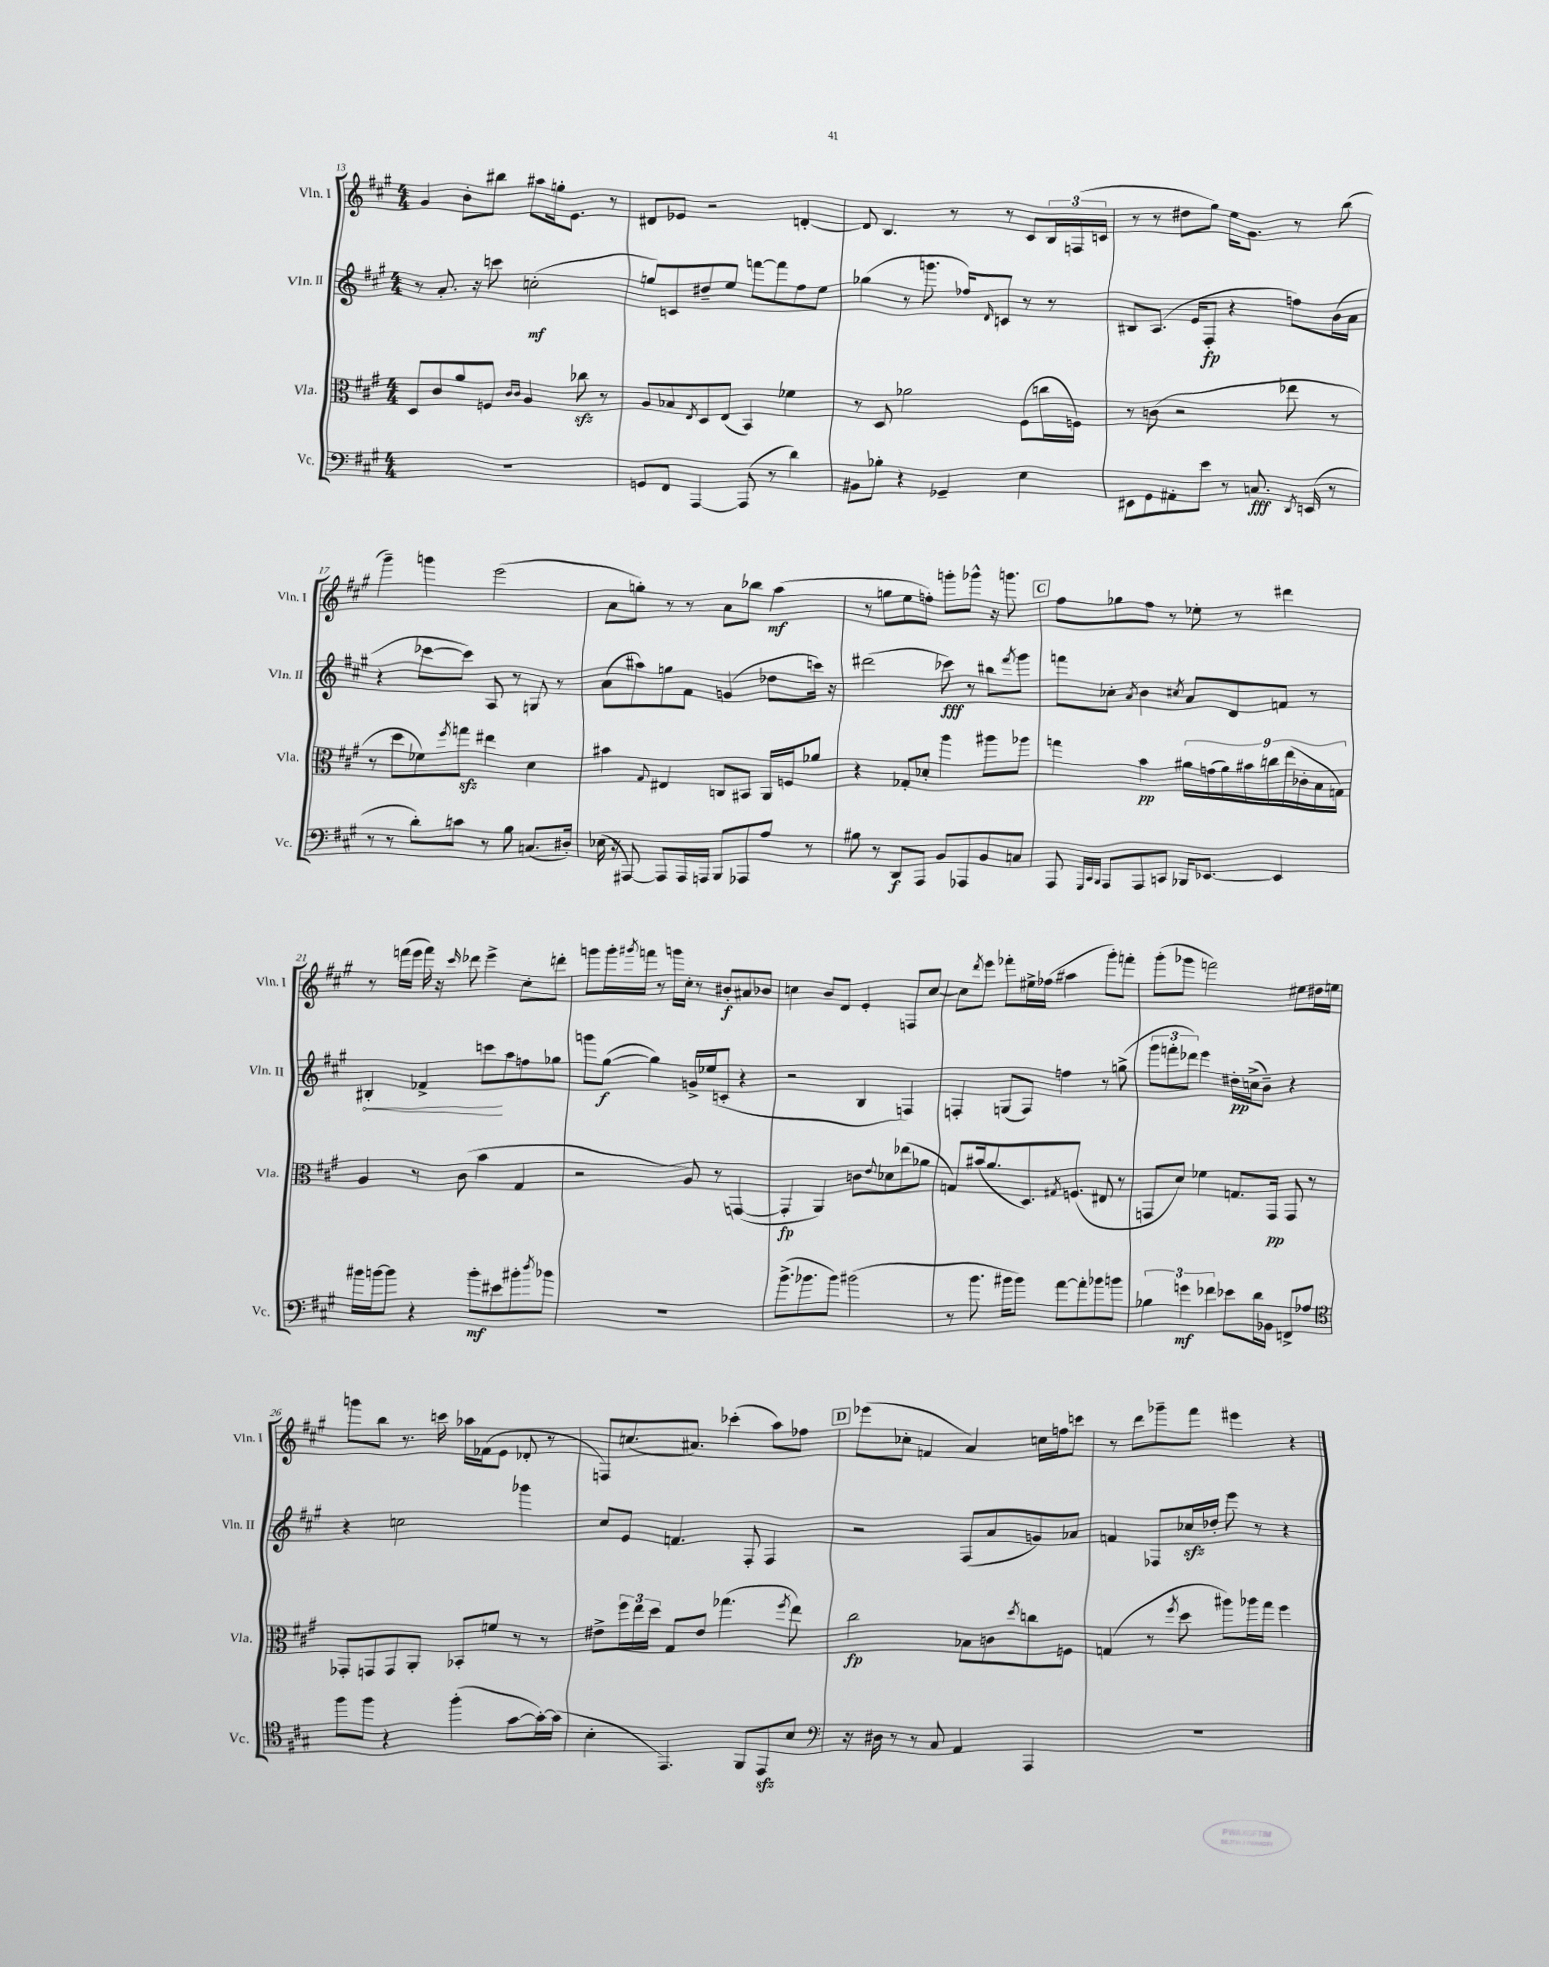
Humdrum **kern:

**kern	**kern	**kern	**kern
*staff4	*staff3	*staff2	*staff1
*clefF4	*clefC3	*clefG2	*clefG2
*k[f#c#g#]	*k[f#c#g#]	*k[f#c#g#]	*k[f#c#g#]
*M4/4	*M4/4	*M4/4	*M4/4
1r	8D	8r	4g#
.	8c#	8.a'	.
.	8a	.	8b'
.	.	16r	.
.	8F	8ccc	8bb#
.	16qqc#	.	.
.	16qqc#	.	.
.	4A	(2cc'	8aa#
.	.	.	16gg'
.	.	.	8.e
.	8cc-	.	.
.	8r	.	8r
=	=	=	=
8GG	8A	8gg)	8d#
8FF#	8B-	8c	8e-
.	8qE	.	.
[4AAA	8D	8dd#~	2r
.	(8E	8ee	.
(8AAA]	4BB)	[8fff	.
8r	.	8fff]	.
4d)	4f-	8ff#	[4d'
.	.	8ee	.
=	=	=	=
8BB#	8r	(4gg-	8d]
8B-'	8D	.	4.B
4r	2a-	8r	.
.	.	8.ggg	.
4GG-~	.	.	8r
.	.	16ff-)	.
.	.	16qqd	.
.	.	8c	8r
4E	(8F#	8r	8c#
.	16cc	8r	24B
.	.	.	(24F
.	16F)	.	.
.	.	.	24c
=	=	=	=
8EE#	8r	8B#	8r
8GG#	(8c	(8.A	8r
8AA#'	2r	.	8dd#
.	.	16e	.
8e	.	8F#'	8gg#)
8r	.	4r	16ee
.	.	.	8.g#
8.C	.	.	.
.	8ee-	8ff)	8r
8qDD	.	.	.
(16EE	.	.	.
8r	8r	(16b	(8bb
.	.	16a	.
=	=	=	=
8r	8r	4r	4ggg#~)
8r	8dd	.	.
8d')	8f-)	[8ccc-	4ggg
.	8qff#	.	.
8c	8gg	8ccc-])	.
8r	4ee#	8A	(2eee
8B	.	8r	.
(8.C	4d	8G	.
.	.	8r	.
16D#')	.	.	.
=	=	=	=
(16E-	4b#	(8a	8a
16r	.	.	.
[8AAA#)	.	8aa#)	8gg')
.	8qqG#	.	.
8AAA#]	4E#	8gg	8r
16AAA#	.	8f#	8r
16AAA	.	.	.
8BBB	8C	(4g	8a
8AAA-	8BB#	.	8bb-
8A	16AA	8dd-	(4aa
.	16F	.	.
8r	8a-	16ccc)	.
.	.	16r	.
=	=	=	=
8B#	4r	(2ddd#	8r
8r	.	.	8gg
8DD	8G-'	.	8ee
8AAA	8d-'	.	8ff')
8BB	4aa	8ccc-)	8ggg'
8AAA-	.	8r	8ggg-^^
8BB	8aa#	8bb#	16r
.	.	.	8.ggg
.	.	8qfff#	.
8C	8aa-	8ggg#	.
=	=	=	=
8AAA	4gg	8fff	8ff#
32qqGGG#	.	.	.
32qqCC#	.	.	.
32qqBBB	.	.	.
8AAA	.	8cc-'	8gg-
.	.	8qa	.
8AAA	4b	4b	8ff#
8CC	.	.	8r
.	.	8qcc#	.
16BBB-	18a#	8a	8ee-'
.	(18g	.	.
[8.EE-	.	.	.
.	18a#)	.	.
.	.	8d	8r
.	18b#	.	.
.	18cc	.	.
4EE-]	.	8f	4ddd#
.	(18ee	.	.
.	18c-'	.	.
.	.	8r	.
.	18B	.	.
.	18G)	.	.
=	=	=	=
16b#	4A	4B#'	8r
[16b	.	.	.
8b]	.	.	(16fff
.	.	.	16eee
4r	8r	4f-^	16fff)
.	.	.	16r
.	.	.	16qqccc#
.	(8c#	.	8ddd-
8b'	4b	8ccc	4eee^
8e#	.	8aa	.
8b#'	4G#	8ff	8cc#'
8qdd	.	.	.
8b-	.	8gg-	8ddd'
=	=	=	=
1r	2r	8ggg	8ggg
.	.	([8gg#	16ggg'
.	.	.	8qggg#
.	.	.	16fff
.	.	4gg#])	8r
.	.	.	16ggg
.	.	.	16cc#'
.	8A)	16g^	8r
.	.	(16ee-	.
.	8r	8c'	8b#'
.	([4GG	4r	8a#
.	.	.	8b-
=	=	=	=
(8.b^	4GG']	2r	4cc
8.b-	.	.	.
.	4AA)	.	8b
8b-)	.	.	8d
(2b#	8c	4B	4e'
.	8qqe	.	.
.	8d-	.	.
.	(8ee-	4F)	8F
.	8a-	.	[8cc
=	=	=	=
8r	8G)	4F'	8cc]
.	.	.	8qddd
8.b	(16b#	.	8eee
.	8.a	.	.
.	.	(8G	8fff-'
16b#	.	.	.
8b#)	8.D)	8F)	16ee#^
.	.	.	(16ff-
[8a	.	4ff	4aa#
.	8qG#	.	.
.	(8.F	.	.
8a']	.	.	.
8b-	8E#	8r	8ggg#')
8b	8r	(8gg^	8fff'
=	=	=	=
6B-	8GG	12ggg#	(8ggg#'
.	.	12fff'	.
.	8d)	.	8ggg-
6g	.	12ddd-)	.
.	4f-	4eee	2fff)
6f-	.	.	.
8e-	8.G	16dd#'	.
.	.	(16cc^	.
16d	.	8b~)	.
16BB-	16GG	.	.
8FF^	8GG	4r	8ee#
8A-	8r	.	16dd#
.	.	.	16ee
=	=	=	=
*clefC4	*	*	*
8ff#	8GG-'	4r	8ggg
8ff#	8GG	.	8bb
4r	8GG	2cc	8.r
.	8AA'	.	.
.	.	.	16ccc
(4ff#'	8BB-'	.	16aa-
.	.	.	(16f-
.	8f	.	8e
[8g#	8r	4ggg-	8d-'
16g#'_)	8r	.	8r
(16g#]	.	.	.
=	=	=	=
4B'	8e#^	8cc#	8F)
.	24ff#	8e	(8.cc
.	24ee	.	.
.	24dd	.	.
4.EE)	8G#	4.f	.
.	.	.	8.a#)
.	8e#	.	.
.	(4.gg-	.	(4ccc-'
8FF#	.	8F#'	.
8EE	.	4F#	8aa)
.	8qff#	.	.
8B	8ee)	.	8ff-
=	=	=	=
*clefF4	*	*	*
16r	2cc#	2r	(8eee-
16D#	.	.	.
8r	.	.	8cc-'
8r	.	.	4f
8C#	.	.	.
4AA	8B-	(8F#	4a)
.	8c	8a	.
.	8qdd	.	.
4AAA	8cc	8g)	16cc
.	.	.	16ff
.	8F	8a-	8ccc
=	=	=	=
1r	(4G	4f	8r
.	.	.	8ddd
.	8r	8F-	8ggg-~
.	8qff#	.	.
.	8dd	16cc-	8fff#
.	.	16dd-'	.
.	8aa#)	8eee	4eee#
.	16aa-	8r	.
.	16gg#	.	.
.	4ff#	4r	4r
==	==	==	==
*-	*-	*-	*-
